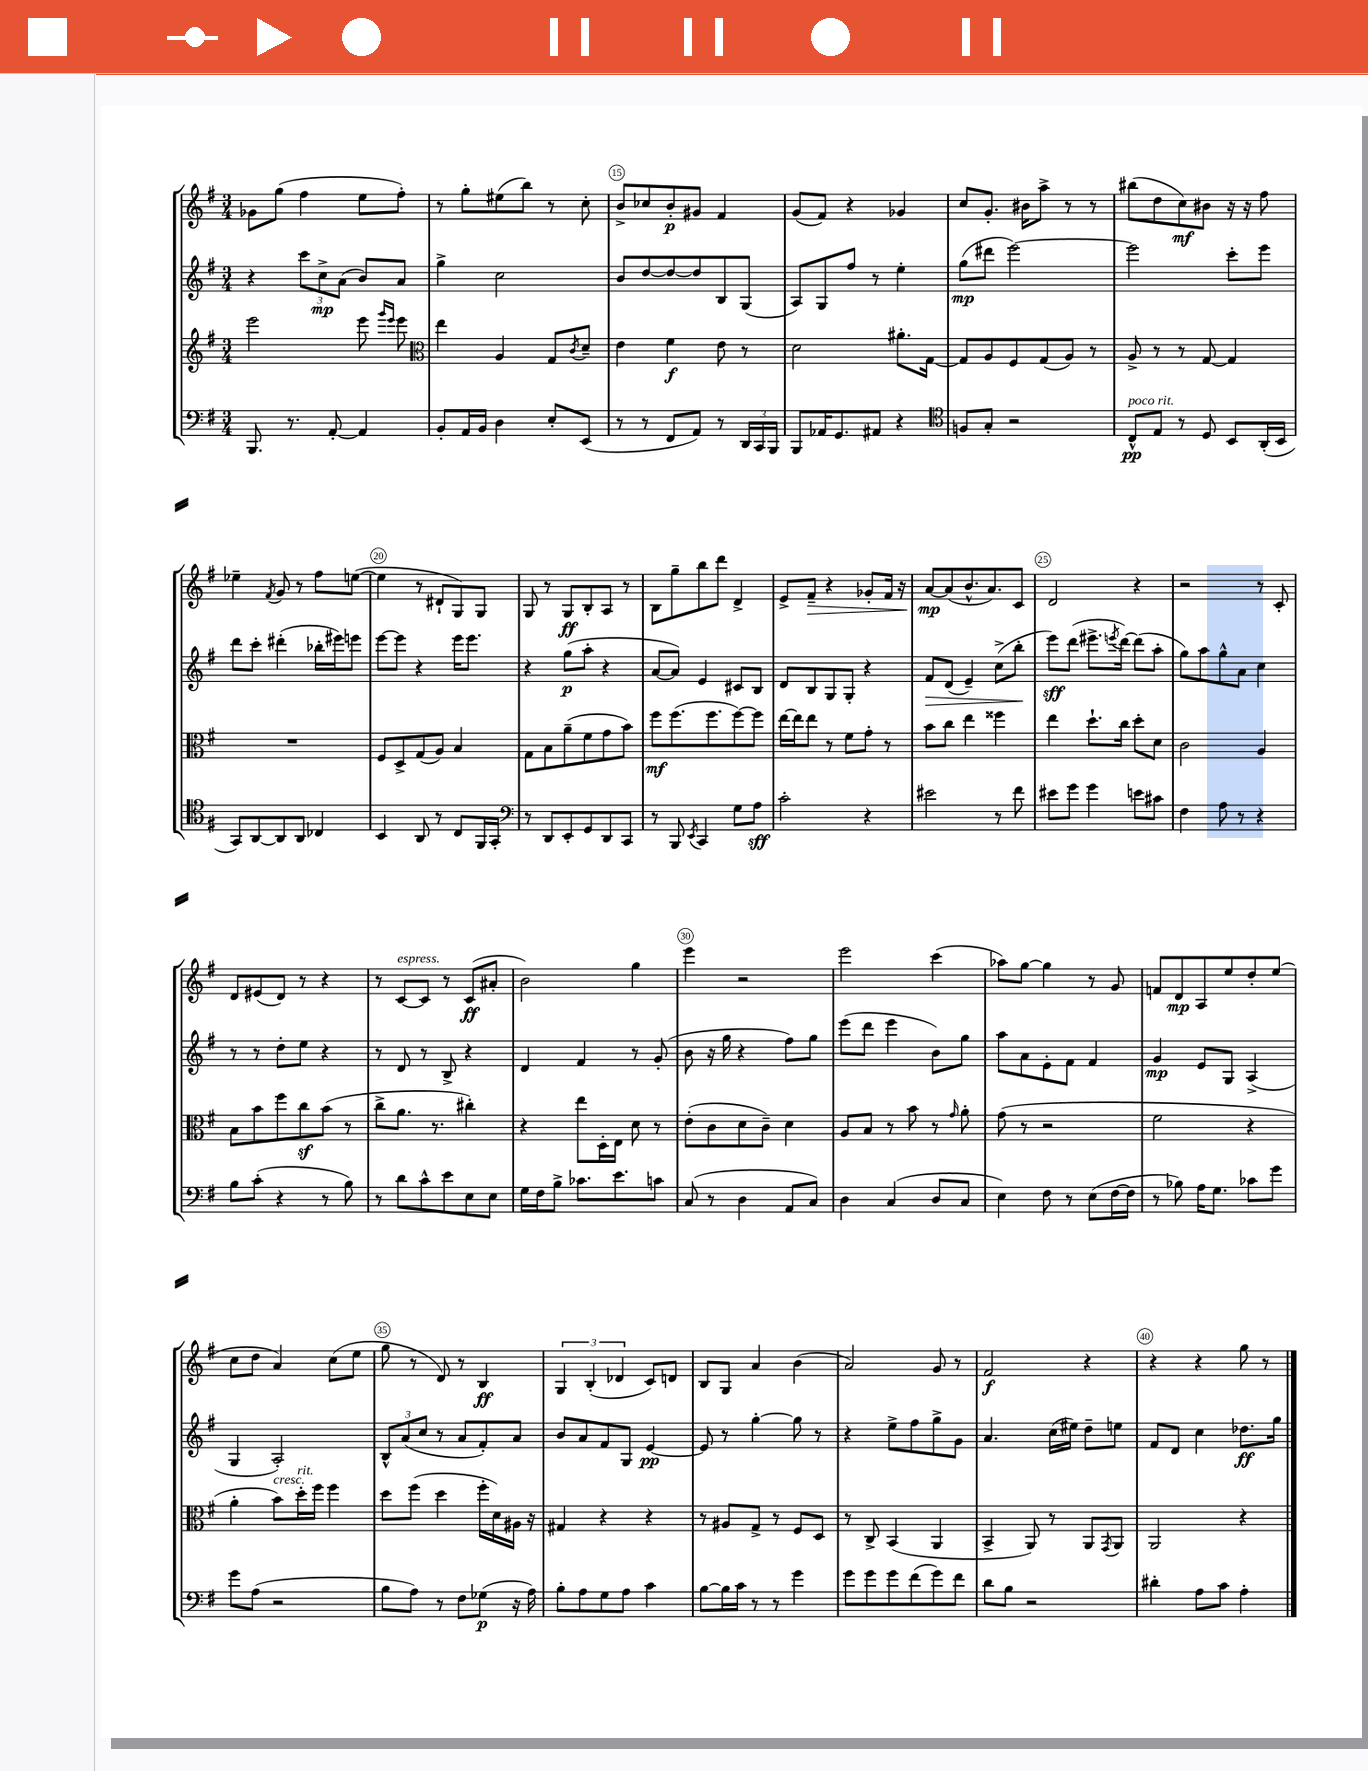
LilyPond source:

<<
\new StaffGroup <<
\new Staff = "s0" {
    \clef treble \key g \major \numericTimeSignature \time 3/4
    ges'8 g''8( fis''4 e''8 fis''8-.) |
    r8 g''8-. eis''8( b''8) r8 c''8-. |
    b'8-> ces''8 b'8-.\p gis'8 fis'4 |
    g'8( fis'8) r4 ges'4 |
    c''8 g'8.-. bis'16 a''8-> r8 r8 |
    bis''8( d''8 c''8\mf) bis'8 r16 r16 fis''8 |
    ees''4-- \acciaccatura { fis'8 } g'8 r8 fis''8 e''8~( |
    e''4 r8 dis'8-! g8) g8 |
    g8 r8 g8\ff b8-. a8 r8 |
    b8 g''8-- b''8 d'''8 d'4-> |
    e'8-> fis'8--\> r4 ges'8-. fis'16 r16 |
    a'8~\mp\! a'8( b'8.-^ a'8.) c'8 |
    d'2 r4 |
    r2 r8 c'8-. |
    d'8 eis'8( d'8) r8 r4 |
    r8 c'8~^\markup { \italic "espress." } c'8 r8 c'8\ff( ais'8-. |
    b'2) g''4 |
    e'''4 r2 |
    e'''2 c'''4( |
    aes''8) g''8~ g''4 r8 g'8 |
    f'8 d'8\mp a8 e''8 d''8-. e''8( |
    c''8 d''8 a'4) c''8( e''8 |
    g''8 r8 d'8) r8 b4\ff |
    \tuplet 3/2 { g4 b4-.( des'4 } c'8) d'8 |
    b8 g8 a'4 b'4( |
    a'2) g'8 r8 |
    fis'2\f r4 |
    r4 r4 g''8 r8 \bar "|." |
}
\new Staff = "s1" {
    \clef treble \key g \major \numericTimeSignature \time 3/4
    r4 \tuplet 3/2 { c'''8 c''8->\mp a'8( } b'8) a'8 |
    g''4-> c''2 |
    b'8 d''8~ d''8~ d''8 b8 g8( |
    a8) g8 fis''8 r8 e''4-. |
    g''8\mp( dis'''8 e'''2~) |
    e'''2 c'''8-. e'''8 |
    d'''8 c'''8-. dis'''4-.( bes''16-. eis'''16) e'''8 |
    e'''8~ e'''8 r4 e'''16 e'''8. |
    r4 g''8\p( a''8-. r4 |
    a'8~ a'8) e'4 cis'8 b8 |
    d'8 b8 g8 g8-. r4 |
    fis'8\> d'8( e'4--) c''8->( b''8-.\! |
    e'''8\sff) d'''8( eis'''8.-> \acciaccatura { e'''8 } d'''16~) d'''8( a''8-. |
    g''8) a''8 g''8-^ a'8 c''4 |
    r8 r8 d''8-. e''8 r4 |
    r8 d'8 r8 b8-> r4 |
    d'4 fis'4 r8 g'8-.( |
    b'8 r16 g''16 r4 fis''8) g''8 |
    e'''8( d'''8 e'''4 b'8) g''8 |
    a''8 a'8 e'8-. fis'8 fis'4 |
    g'4\mp e'8 g8 a4->( |
    g4 a2-.) |
    \tuplet 3/2 { b8-^ a'8( c''8 } r8 a'8 fis'8-.) a'8 |
    b'8 a'8 fis'8 g8 e'4~\pp |
    e'8 r8 g''4~-. g''8 r8 |
    r4 e''8-> fis''8 g''8-> g'8 |
    a'4. c''16( eis''16) d''8-- e''8 |
    fis'8 d'8 c''4 des''8.\ff g''16 \bar "|." |
}
\new Staff = "s2" {
    \clef treble \key g \major \numericTimeSignature \time 3/4
    e'''2 e'''8 \grace { g'''16 e'''16 } e'''8 |
    \clef alto e''4 a4 g8 \acciaccatura { c'8 } d'8-- |
    e'4 fis'4\f e'8 r8 |
    d'2 ais'8.-. g16~ |
    g8 a8 fis8 g8( a8) r8 |
    a8-> r8 r8 g8~ g4 |
    R2. |
    fis8 d8-> g8( a8) b4 |
    g8 b8 a'8--( fis'8 g'8 b'8) |
    fis''8\mf fis''8.( fis''8. fis''8~) fis''8 |
    e''16~ e''16 e''8 r8 fis'8 g'8-. r8 |
    b'8 c''8 e''4 fisis''4 |
    e''4 d''8.-! c''16 d''8-. d'8 |
    c'2 a4 |
    b8 b'8 fis''8 c''8\sf b'8( r8 |
    c''8-> a'8. r8. cis''4-.) |
    r4 e''8 d16-. e16 d'8 r8 |
    e'8-.( c'8 d'8 c'8--) d'4 |
    a8 b8 r8 b'8 r8 \grace { g'16 } a'8-. |
    g'8( r8 r2 |
    fis'2 r4 |
    a'4-. b'8^\markup { \italic "cresc." }) d''16-.^\markup { \italic "rit." } fis''16 fis''4 |
    d''8 fis''8( d''4 fis''16-. d'16) ais16 r16 |
    gis4 r4 r4 |
    r8 ais8 g8-> r8 fis8 d8 |
    r8 c8-> b,4( a,4 |
    b,4-> a,8) r8 a,8 \acciaccatura { g,8 } a,8 |
    a,2 r4 \bar "|." |
}
\new Staff = "s3" {
    \clef bass \key g \major \numericTimeSignature \time 3/4
    b,,8. r8. a,8~-. a,4 |
    b,8-. a,16 b,16 d4 e8-. e,8( |
    r8 r8 fis,8 a,8) r8 \tuplet 3/2 { d,16 c,16 b,,16 } |
    b,,8 aes,16 g,8. ais,8 r4 |
    \clef tenor f8 g8-. r2 |
    c8-^\pp^\markup { \italic "poco rit." } e8 r8 d8 b,8 a,16-.( b,16 |
    g,8) a,8~ a,8 a,8 ces4 |
    b,4 a,8 r8 c8 fis,16 g,16-. |
    \clef bass r8 d,8 e,8-. g,8 d,8 c,8 |
    r8 b,,8 \acciaccatura { e,8 } c,4 g8 a8\sff |
    c'2-. r4 |
    eis'2 r8 fis'8 |
    eis'8 g'8 g'4 e'8 cis'8 |
    fis4 a8 r8 r4 |
    b8 c'8-.( r4 r8 b8) |
    r8 d'8 c'8-^ e'8 e8 e8 |
    g16 fis16 b8-> ces'8. e'8. c'8 |
    c8( r8 d4 a,8 c8) |
    d4 c4( d8 c8 |
    e4) fis8 r8 e8( fis16~ fis16 |
    r8 bes8) a16 g8. ces'8 g'8 |
    g'8 a8( r2 |
    b8 a8) r8 fis8 ges8\p( r16 a16) |
    b8-. a8 g8 a8 c'4 |
    b8~ b16 c'16 r8 r8 g'4 |
    g'8 g'8 g'8 fis'8( g'8) fis'8 |
    d'8 b8 r2 |
    dis'4-. a8 c'8 a4-. \bar "|." |
}
>>
>>
\layout { \context { \Score currentBarNumber = #13 \override BarNumber.break-visibility = ##(#f #t #t) barNumberVisibility = #(every-nth-bar-number-visible 5) \override BarNumber.stencil = #(make-stencil-circler 0.1 0.3 ly:text-interface::print) } }
